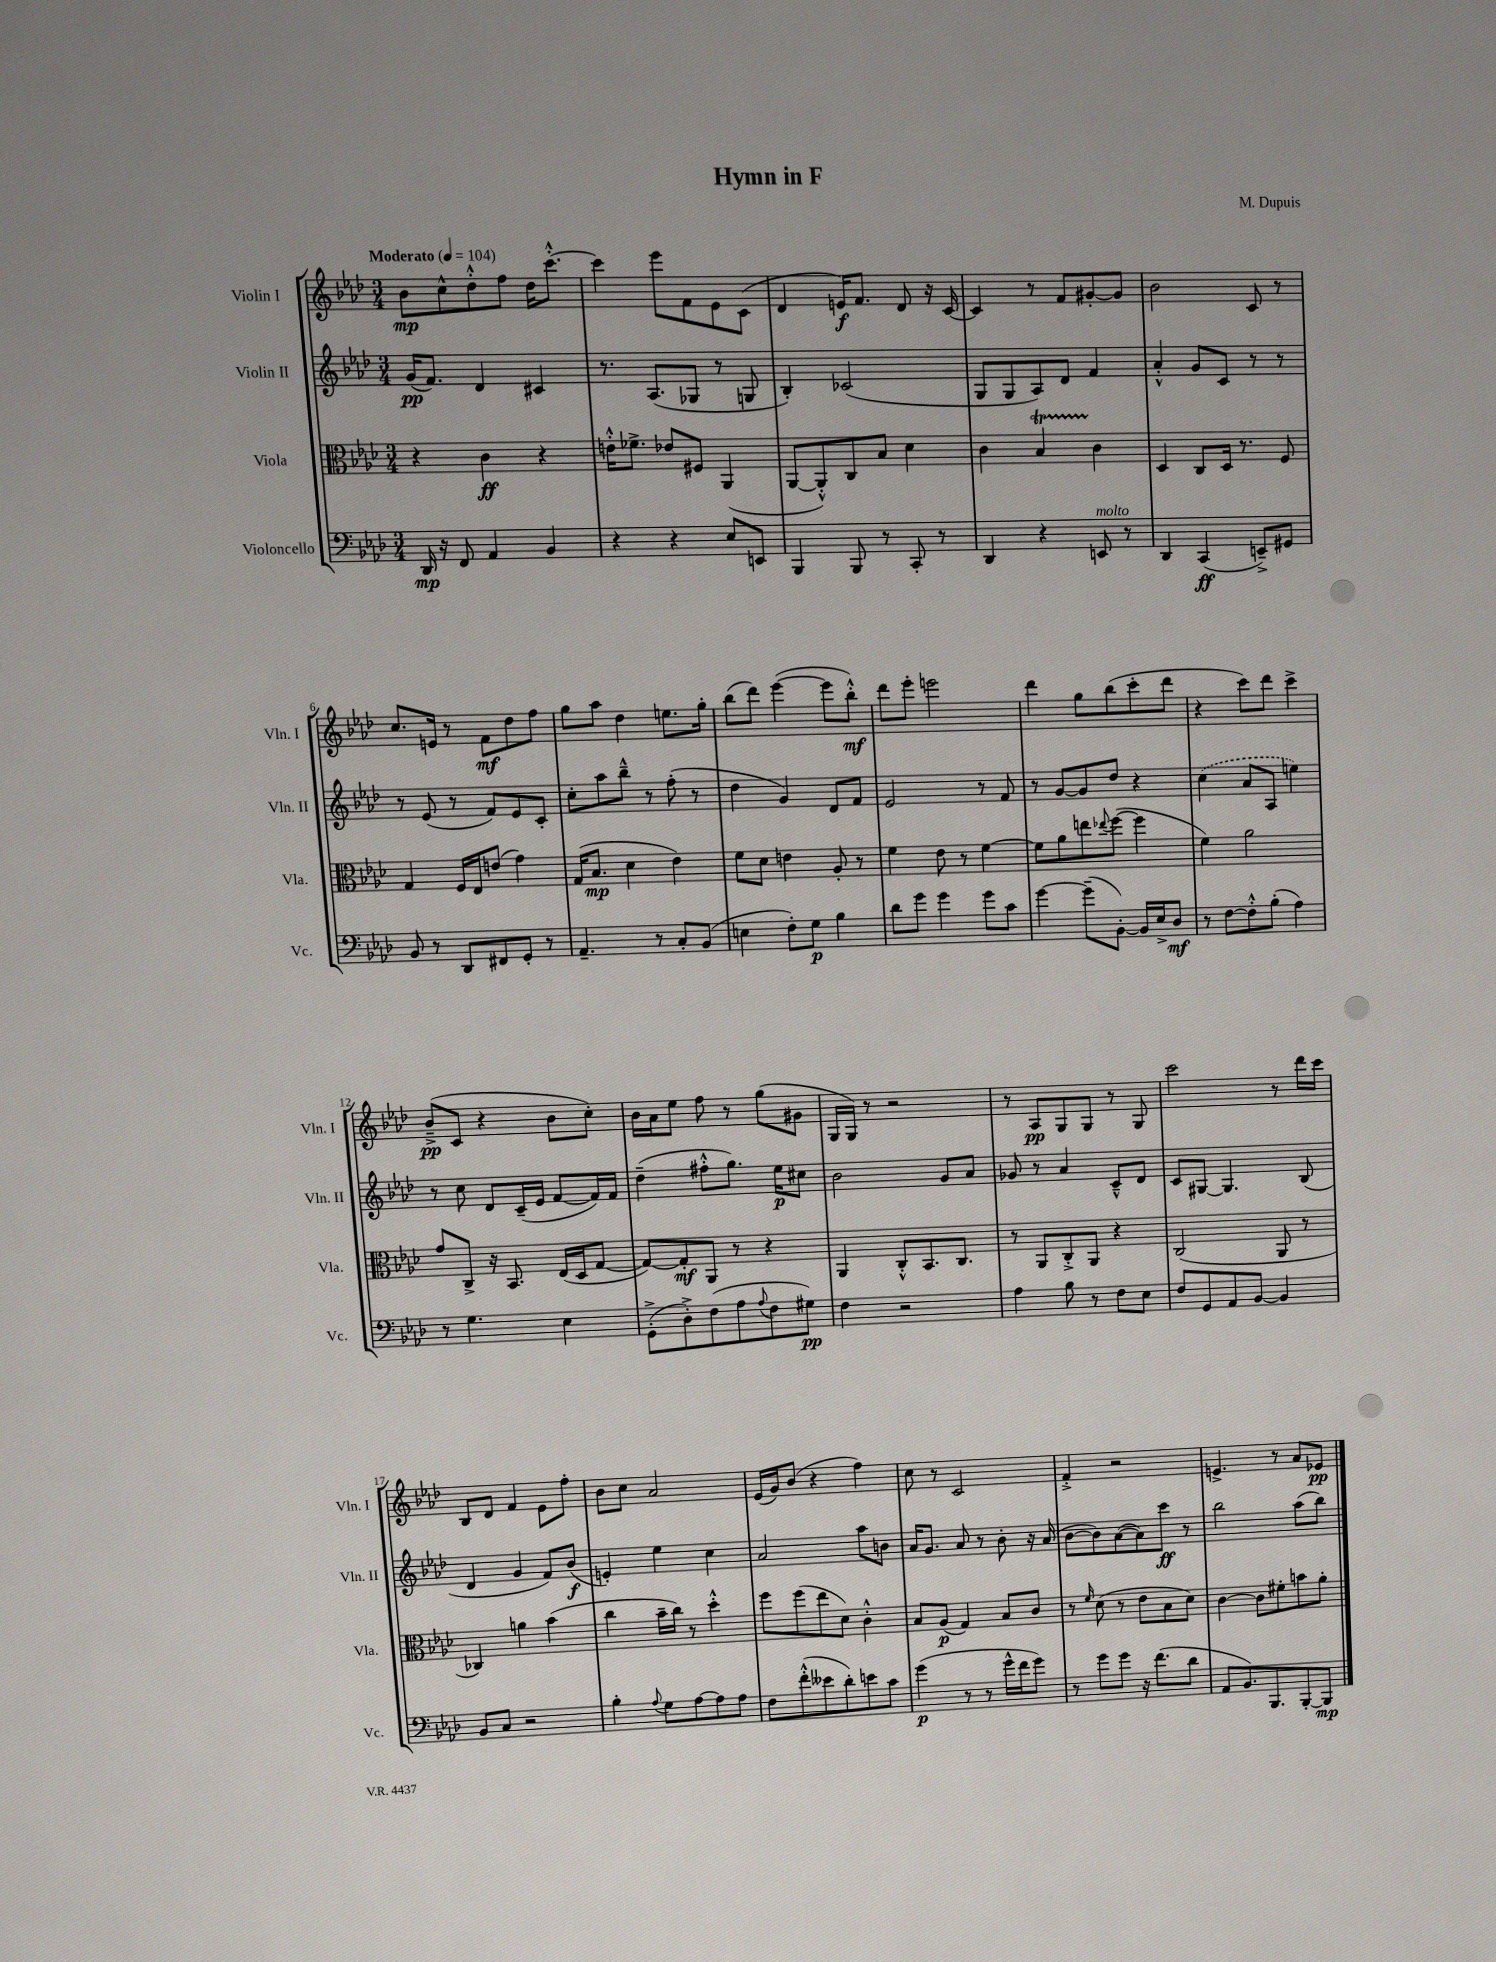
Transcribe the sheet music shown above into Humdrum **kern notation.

**kern	**kern	**kern	**kern
*staff4	*staff3	*staff2	*staff1
*clefF4	*clefC3	*clefG2	*clefG2
*k[b-e-a-d-]	*k[b-e-a-d-]	*k[b-e-a-d-]	*k[b-e-a-d-]
*M3/4	*M3/4	*M3/4	*M3/4
*MM104	*MM104	*MM104	*MM104
16DD-/	4r	(16g/LK	8b-\L
16r	.	8.f/J)	.
8FF/	.	.	8cc^^\
4AA-/	4c\	4d-/	8dd-'^^\
.	.	.	8ff\J
4BB-/	4r	4c#/	16dd-\LK
.	.	.	[8.ccc'^^\J
=	=	=	=
4r	16e'^^\LK	8.r	4ccc\]
.	8.f-^\J	.	.
.	.	(8.A-/L	.
4r	8e-/L	.	8eee-\L
.	8F#/J	8G-/J	8f\
8E-/L	(4AA-/	8r	8e-\
8EE/J	.	8G/	(8c\J
=	=	=	=
4BBB-/	[8AA-/L	4B-'/)	4d-/
.	8AA-'^^/])	.	.
8BBB-/	8C/	(2c-/	16e/LK)
.	.	.	8.f/J
8r	8B-/J	.	.
8CC'/	4d-\	.	8d-/
8r	.	.	16r
.	.	.	[16c/
=	=	=	=
4DD-/	4c\	8G/L	4c/]
.	.	8G/	.
4r	4B-/	8A-/)	8r
.	.	8d-/J	8f/L
8EE/	4c\	4f/	[8g#'/
8r	.	.	8g#/]J
=	=	=	=
4DD-/	4D-/	4a-'^^/	2b-\
(4CC/	8C/L	8g/L	.
.	16D-/Jk	8c/J	.
.	8.r	.	.
8EE~^/L)	.	8r	8c/
8GG#/J	8F/	8r	8r
=	=	=	=
8BB-/	4G/	8r	8.cc/L
8r	.	(8e-/	.
.	.	.	16e/Jk
8DD-/L	16F/LL	8r	8r
.	16E-/J	.	.
8FF#/	(8e/J	8f/L)	8f\L
8GG'/J	4g\)	8e-/	8dd-\
8r	.	8c'/J	8ff\J
=	=	=	=
4.AA-~/	(16G/LK	8cc'\L	8gg\L
.	8.B-/J	.	.
.	.	8aa-\	8aa-\J
.	4d-\	8bb-~^^\J	4dd-\
8r	.	8r	.
8C'/L	4e-\)	(8ff'\	8.ee\L
(8BB-/J	.	8r	.
.	.	.	16gg'\Jk
=	=	=	=
4E\	8f\L	4dd-\	(8bb-\L
.	8d-\J	.	8ddd-\J)
8F'\L)	4e\	4g/)	([4eee-\
8G\J	.	.	.
4B-\	8A-'/	8d-/L	8eee-\]L
.	8r	8f/J	8bb-'^^\J)
=	=	=	=
8d-\L	4f\	2e-/	8ddd-\L
8g\J	.	.	8eee-'\J
4g\	8e-\	.	2eee\
.	8r	.	.
8g\L	[4f\	8r	.
8c\J	.	8f/	.
=	=	=	=
[4g\	8f\]L	8r	4ddd-\
.	8a-\	[8g/L	.
(8g~\]L	8ee\	8g/]	8gg\L
.	8qqee-/	.	.
[8BB-'\J)	([8ff\J	8dd-/J	(8bb-\
16BB-/]LL	4ff\]	4r	8ccc'\
16E-^/J	.	.	.
8D-/J	.	.	8ddd-\J
=	=	=	=
8r	4f\)	(4cc\	4r
[8F\L	.	.	.
8F'^^\]	2a-\	8a-/L	8ccc\L)
(8B-'\J	.	8A-/J	8ddd-\J
4A-\)	.	4ee\)	4ccc^\
=	=	=	=
8r	8g/L	8r	(8b-~^/L
4.G\	8C^/J	8cc\	8c/J
.	16r	8d-/L	4r
.	8.BB-/	.	.
.	.	(16c~/L	.
.	.	16e-/JJ	.
4E-\	(16E-/LL	[8f/L	8b-\L
.	16D-/J	.	.
.	[8G/J	16f/]L)	8cc'\J)
.	.	16f/JJ	.
=	=	=	=
(8GG'^\L	8G/_L)	(4dd-~\	16b-\LL
.	.	.	16a-\J
8D-'^\)	8G'/]	.	8ee-\J
(8F\	8AA-/J	8ff#'^^\L	8ff\
8A-\	8r	8.gg\J)	8r
8qqA-/	.	.	.
8F\	4r	.	(8gg\L
.	.	16ee-\LK	.
8G#\J)	.	8cc#\J	8g#\J
=	=	=	=
4F\	4AA-/	2b-\	16G/LL
.	.	.	16G/JJ)
.	.	.	8r
2r	8C'^^/L	.	2r
.	8.BB-/	.	.
.	.	8g/L	.
.	8.C/J	.	.
.	.	8a-/J	.
=	=	=	=
4A-\	8r	8g-/	8r
.	8AA-/L	8r	8A-/L
8B-\	8C'^/	4a-/	8G/
8r	8AA-/J	.	8G/J
8F\L	4r	8c~^^/L	8r
8E-\J	.	8d-/J	8G/
=	=	=	=
8F/L	(2C/	8c/L	2ccc\
8GG/	.	[8G#/J	.
8AA-/	.	4.G#/]	.
[8BB-/J	.	.	.
4BB-/]	8AA-/	.	8r
.	8r	(8B-/	16ddd-\LL
.	.	.	16ccc\JJ
=	=	=	=
8BB-/L	4C-/)	4d-/	8B-/L
8C/J	.	.	8d-/J
2r	4a\	4g/	4f/
.	(4b-\	8f/L)	8e-\L
.	.	(8b-/J	8ff'\J
=	=	=	=
4B-'\	4cc\	4e'/)	8b-\L
.	.	.	8cc\J
8qqA-/	.	.	.
8G\L	16b-~\LL	4ee-\	2a-/
.	16cc\JJ)	.	.
[8A-\	8r	.	.
8A-\]	4dd-'^^\	4cc\	.
8A-\J	.	.	.
=	=	=	=
8F\L	8ff\L	2a-/	(16e-/LL
.	.	.	16g/J)
(8f'^^\	(8ff\	.	(8b-/J
8e--\	8ee-\	.	4r
8d-'\)	8d-\J)	.	.
8e\	4c'^^\	8aa-\L	4ff\)
8c\J	.	8b\J	.
=	=	=	=
(4g\	8B-/L	16a-/LK	8cc\
.	.	8.g/J	.
.	(8A-/J	.	8r
8r	4G/)	8a-/	2c/
8r	.	8r	.
16g^^\LL	8B-/L	8b-'\	.
16f\J	.	.	.
8g\J)	8c/J	16r	.
.	.	(16a-/	.
=	=	=	=
8r	8r	[8b-\L	4f'^/
.	16qqf/	.	.
8g\L	(8d-\	8b-\])	.
8g\J	8r	([8a-\	2r
16r	8e-\L	8a-\])	.
(8.f\L	.	.	.
.	8B-\	8ccc\J	.
8d-\J	8d-\J)	8r	.
=	=	=	=
8AA-/L	[4c\	2bb-\	4.e^/
8.BB-/)	.	.	.
.	8c\]L	.	.
8.BBB-/	.	.	.
.	8f#'\	.	8r
[8BBB-'/	8b\	(8aa-\L	8a-/L
8BBB-/]J	8a-'\J	8bb-\J)	8e-/J
==	==	==	==
*-	*-	*-	*-
